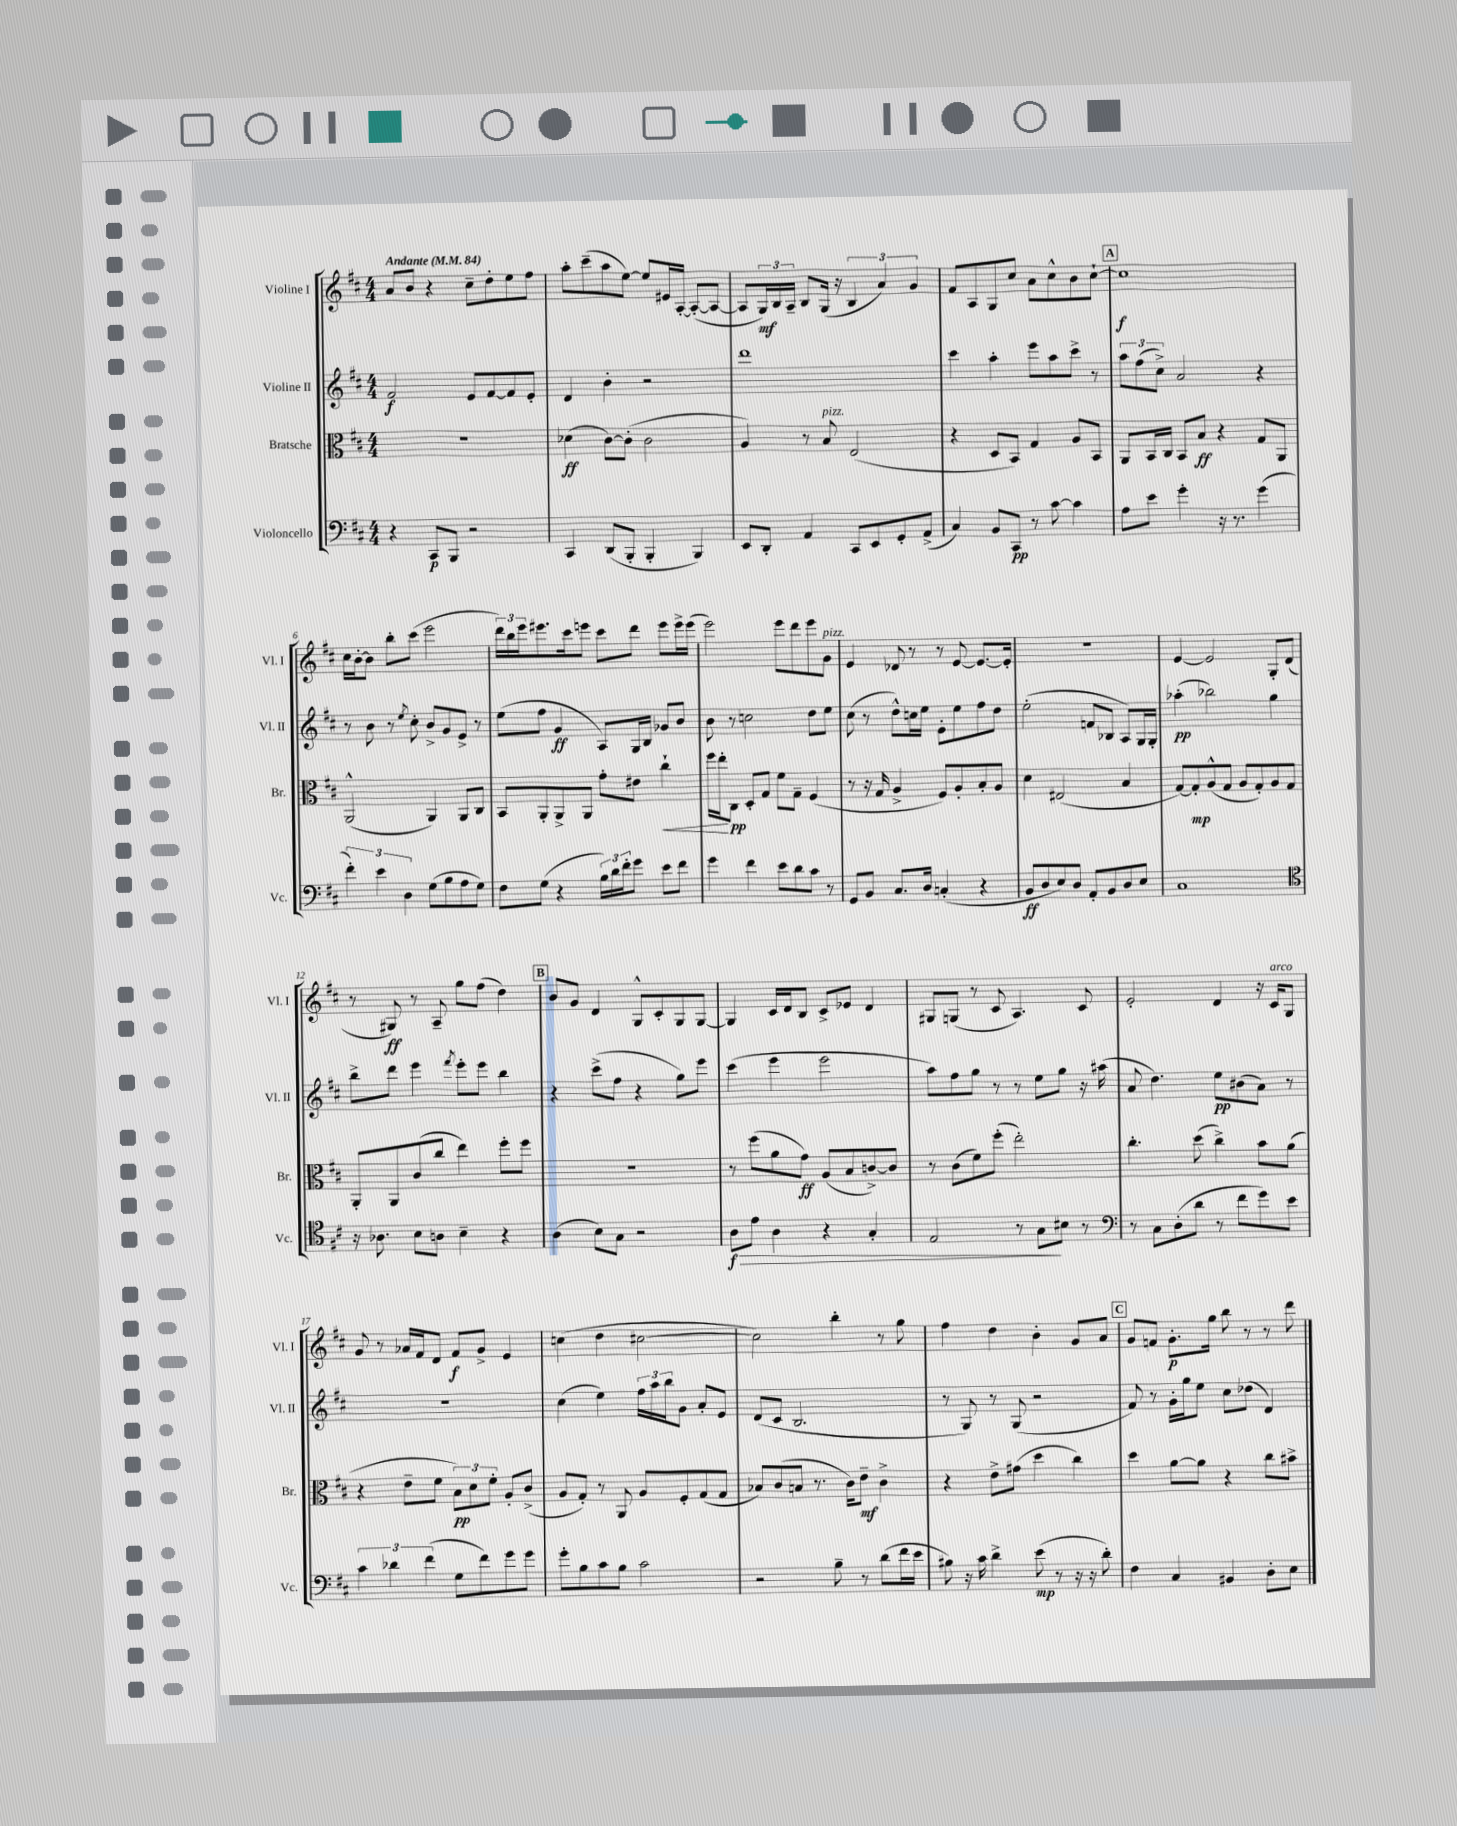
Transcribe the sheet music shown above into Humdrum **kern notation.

**kern	**dynam	**kern	**dynam	**kern	**dynam	**kern	**dynam
*part4	*part4	*part3	*part3	*part2	*part2	*part1	*part1
*staff4	*staff4	*staff3	*staff3	*staff2	*staff2	*staff1	*staff1
*I"Violoncello	*	*I"Bratsche	*	*I"Violine II	*	*I"Violine I	*
*I'Vc.	*	*I'Br.	*	*I'Vl. II	*	*I'Vl. I	*
*clefF4	*	*clefC3	*	*clefG2	*	*clefG2	*
*k[f#c#]	*	*k[f#c#]	*	*k[f#c#]	*	*k[f#c#]	*
*M4/4	*	*M4/4	*	*M4/4	*	*M4/4	*
*MM84	*	*MM84	*	*MM84	*	*MM84	*
=1	=1	=1	=1	=1	=1	=1	=1
!	!	!	!	!	!	!LO:TX:a:B:t=Andante	!
4r	.	1r	.	2f#/	f	8a/L	.
.	.	.	.	.	.	8b/J	.
8CC#/L	p	.	.	.	.	4r	.
8BBB/J	.	.	.	.	.	.	.
2r	.	.	.	8e/L	.	8cc#~\L	.
.	.	.	.	[8f#/	.	8dd'\	.
.	.	.	.	8f#/]	.	8ee\	.
.	.	.	.	8e'/J	.	8ff#\J	.
=2	=2	=2	=2	=2	=2	=2	=2
4CC#/	.	(4d-X\	ff	4d/	.	8aa'\L	.
.	.	.	.	.	.	(8ccc#~\	.
(8DD/L	.	[8c#\L)	.	4b'\	.	8aa\	.
8BBB'/J	.	(8c#'\J]	.	.	.	[8ee\J)	.
4BBB'/	.	2c#\	.	2r	.	8ee/L]	.
.	.	.	.	.	.	16e#X/L	.
.	.	.	.	.	.	[16A'/JJ	.
4BBB/)	.	.	.	.	.	(8A'/L_	.
.	.	.	.	.	.	8A/J_	.
=3	=3	=3	=3	=3	=3	=3	=3
8EE/L	.	4A/)	.	1ddd	.	8A/L]	.
8DD'/J	.	.	.	.	.	24G/L)	mf
.	.	.	.	.	.	24B/	.
.	.	.	.	.	.	24A~/JJ	.
4AA/	.	8r	.	.	.	8B/L	.
!	!	!LO:TX:a:i:t=pizz.	!	!	!	!	!
.	.	8B/	.	.	.	(16G/Jk	.
.	.	.	.	.	.	16r	.
8CC#/L	.	(2E/	.	.	.	6B/	.
8EE/	.	.	.	.	.	.	.
.	.	.	.	.	.	6a/)	.
8GG'/	.	.	.	.	.	.	.
.	.	.	.	.	.	6g/	.
(8AA^/J	.	.	.	.	.	.	.
=4	=4	=4	=4	=4	=4	=4	=4
4C#/)	.	4r	.	4ccc#\	.	8f#/L	.
.	.	.	.	.	.	8A/	.
8BB/L	.	8D/L	.	4aa'\	.	8G/	.
8CC#/J	pp	8BB/J)	.	.	.	8cc#/J	.
8r	.	4G/	.	8eee\L	.	8a\L	.
[8c#\	.	.	.	8aa\	.	8cc#^^\	.
4c#\]	.	8A/L	.	8ccc#^\J	.	8b\	.
.	.	8BB/J	.	8r	.	[8cc#`\J	.
!!LO:REH:place=s1:t=A
=5	=5	=5	=5	=5	=5	=5	=5
8A\L	.	8AA/L	.	12aa\L	.	1cc#]	f
.	.	.	.	(12ff#\	.	.	.
8e\J	.	16BB/L	.	.	.	.	.
.	.	.	.	12cc#^\J)	.	.	.
.	.	16C#/JJ	.	.	.	.	.
4g'\	.	8BB/L	.	2a/	.	.	.
.	.	8B/J	ff	.	.	.	.
16r	.	4r	.	.	.	.	.
8.r	.	.	.	.	.	.	.
(4g\	.	8G/L	.	4r	.	.	.
.	.	8AA/J	.	.	.	.	.
!!LO:LB:g=z
=6	=6	=6	=6	=6	=6	=6	=6
6f#'\)	.	(2AA^^/	.	8r	.	16cc#\LL	.
.	.	.	.	.	.	[16b'\J	.
.	.	.	.	8b\	.	8b\J]	.
6e\	.	.	.	.	.	.	.
.	.	.	.	8r	.	8bb'\L	.
6D\	.	.	.	.	.	.	.
.	.	.	.	8qee/	.	.	.
.	.	.	.	8cc#'\	.	(8ccc#\J	.
(8G\L	.	4AA/)	.	8b^/L	.	2eee\	.
8B\	.	.	.	8g/	.	.	.
8A\	.	8AA/L	.	8e^/J	.	.	.
8G\J)	.	8C#/J	.	8r	.	.	.
=7	=7	=7	=7	=7	=7	=7	=7
8F#\L	.	8BB/L	.	(8ee\L	.	24ddd\LL)	.
.	.	.	.	.	.	24bb\	.
.	.	.	.	.	.	24eee\J	.
(8G\J	.	8AA'/	.	8ff#\J	.	8.eee#X\	.
4r	.	8AA^/	.	4g/	ff	.	.
.	.	.	.	.	.	16ccc#\k	.
.	.	8AA/J	.	.	.	8eeen\J	.
24B\LL)	.	8g'\L	.	8A/L)	.	8ccc#\L	.
24d\	.	.	.	.	.	.	.
24f#'\J	.	.	.	.	.	.	.
8g\J	.	8e#X\J	.	16G/L	.	8ddd\J	.
.	.	.	.	16B/JJ	.	.	.
!	!	!	!LO:HP:b	!	!	!	!
8e\L	.	4cc#`\	<	8g-X/L	.	8eee\L	.
8f#\J	.	.	.	8b/J	.	16eee^\L	.
.	.	.	.	.	.	(16eee\JJ	.
=8	=8	=8	=8	=8	=8	=8	=8
4g\	.	16ff#\LL	.	8b\	.	2eee\)	.
.	.	16ee'\J	.	.	.	.	.
.	.	8C#\J	[ pp	8r	.	.	.
4f#\	.	8D'/L	.	2ccn\	.	.	.
.	.	8G/J	.	.	.	.	.
8e\L	.	8f#\L	.	.	.	8eee\L	.
8d\	.	8G~\J	.	.	.	8ddd\	.
8c#\J	.	(4F#/	.	8dd\L	.	8eee\	.
!	!	!	!	!	!	!LO:TX:a:i:t=pizz.	!
8r	.	.	.	8ee\J	.	8g\J	.
=9	=9	=9	=9	=9	=9	=9	=9
8GG/L	.	8r	.	(8cc#\	.	4e/	.
8BB/J	.	16r	.	8r	.	.	.
.	.	16G/	.	.	.	.	.
8.C#/L	.	4A^/	.	8dd^^\L)	.	8d-X/	.
.	.	.	.	16ccn\L	.	8r	.
16D/Jk	.	.	.	16ee\JJ	.	.	.
(4Cn'/	.	8F#/L)	.	8e'\L	.	8r	.
.	.	8A'/	.	8ee\	.	[8e/	.
4r	.	8B'/	.	8ff#\	.	8.e/L_	.
.	.	8A/J	.	8dd\J	.	.	.
.	.	.	.	.	.	16e'/Jk]	.
=10	=10	=10	=10	=10	=10	=10	=10
8BB/L	ff	4d\	.	(2ee'\	.	1r	.
8D/	.	.	.	.	.	.	.
8E/)	.	(2E#X/	.	.	.	.	.
8D/J	.	.	.	.	.	.	.
8AA'/L	.	.	.	8fn/L	.	.	.
8BB/	.	.	.	8B-X/J	.	.	.
8D/	.	4B/	.	8A/L)	.	.	.
8E/J	.	.	.	16G/L	.	.	.
.	.	.	.	16G'/JJ	.	.	.
=11	=11	=11	=11	=11	=11	=11	=11
1C#	.	[8G/L)	.	(4aa-X'\	pp	[4e/	.
.	.	8G'/]	mp	.	.	.	.
.	.	(8A^^/	.	2bb-X\)	.	2e/]	.
.	.	8G/J	.	.	.	.	.
.	.	8A/L	.	.	.	.	.
.	.	8G'/)	.	.	.	.	.
.	.	8A/	.	4gg\	.	8G'/L	.
.	.	8G/J	.	.	.	(8d/J	.
!!LO:LB:g=z
=12	=12	=12	=12	=12	=12	=12	=12
*clefC4	*	*	*	*	*	*	*
16r	.	8AA'/L	.	8bb^\L	.	8r	.
8.A-X\	.	.	.	.	.	.	.
.	.	8AA/	.	8ddd\J	.	8G#X/)	ff
8B\L	.	(8c#/	.	4eee\	.	8r	.
8An\J	.	8cc#/J	.	.	.	8A~/	.
.	.	.	.	8qfff#/	.	.	.
4B~\	.	4ee\)	.	8eee'\L	.	8gg\L	.
.	.	.	.	8eee\J	.	(8ff#\J	.
4r	.	8ff#'\L	.	4bb\	.	4dd\)	.
.	.	8ff#\J	.	.	.	.	.
!!LO:REH:place=s1:t=B
=13	=13	=13	=13	=13	=13	=13	=13
(4A\	.	1r	.	4r	.	8b/L	.
.	.	.	.	.	.	8g/J	.
8B\L)	.	.	.	(8ccc#^\L	.	4d/	.
8G\J	.	.	.	8ff#\J	.	.	.
2r	.	.	.	4r	.	8G^^/L	.
.	.	.	.	.	.	8c#'/	.
.	.	.	.	8gg\L)	.	8G/	.
.	.	.	.	8eee\J	.	[8G/J	.
=14	=14	=14	=14	=14	=14	=14	=14
!	!LO:HP:b	!	!	!	!	!	!
8A\L	> f	8r	.	(4ccc#\	.	4G/]	.
8e\J	.	(8ff#\L	.	.	.	.	.
4A\	.	8a\	.	4eee\	.	16c#/LL	.
.	.	.	.	.	.	16d/J	.
.	.	8g\J)	ff	.	.	8B/J	.
4r	.	(8A/L	.	2eee\	.	8c#^/L	.
.	.	8B/	.	.	.	8e-X/J	.
4G'/	.	[8cn^/)	.	.	.	4d/	.
.	.	8c/J]	.	.	.	.	.
=15	=15	=15	=15	=15	=15	=15	=15
2E/	.	8r	.	8aa\L)	.	8G#X/L	.
.	.	(8c#\L	.	8ff#\	.	(8Gn/J	.
.	.	8f#\)	.	8gg\J	.	8r	.
.	.	(8ff#'\J	.	8r	.	8c#/	.
8r	.	2ee'\)	.	8r	.	4.A/)	.
8G\L	.	.	.	8ee\L	.	.	.
8B#X\J	]	.	.	8gg\J	.	.	.
8r	.	.	.	16r	.	8c#/	.
.	.	.	.	(16aa#X\	.	.	.
=16	=16	=16	=16	=16	=16	=16	=16
*clefF4	*	*	*	*	*	*	*
8r	.	4.cc#'\	.	8a/	.	2e'/	.
8C#\L	.	.	.	4.dd\)	.	.	.
(8D'\	.	.	.	.	.	.	.
8d\J	.	(8dd\	.	.	.	.	.
8r	.	4cc#^\)	.	8ee\L	pp	4d/	.
8f#\L	.	.	.	(8b#X\	.	.	.
8g\)	.	8b\L	.	8a\J)	.	16r	.
!	!	!	!	!	!	!LO:TX:a:i:t=arco	!
.	.	.	.	.	.	16c#/KL	.
8e\J	.	(8a\J	.	8r	.	8G/J	.
!!LO:LB:g=z
=17	=17	=17	=17	=17	=17	=17	=17
6c#\	.	4r	.	1r	.	8g/	.
.	.	.	.	.	.	8r	.
6d-X\	.	.	.	.	.	.	.
.	.	8e~\L	.	.	.	16a-X/LL	.
.	.	.	.	.	.	16f#/J	.
(6f#\	.	.	.	.	.	.	.
.	.	8f#\J	.	.	.	8d/J	.
8G\L	.	12B\L)	pp	.	.	8f#/L	f
.	.	12d\	.	.	.	.	.
8f#\)	.	.	.	.	.	8g^/J	.
.	.	12f#'\J	.	.	.	.	.
8g\	.	8A'/L	.	.	.	4e/	.
8g\J	.	(8c#^/J	.	.	.	.	.
=18	=18	=18	=18	=18	=18	=18	=18
8g'\L	.	8A/L	.	(4cc#\	.	(4ccn\	.
8B\	.	8G'/J)	.	.	.	.	.
8c#\	.	8r	.	4ee\)	.	4dd\	.
8B\J	.	8AA/	.	.	.	.	.
2c#\	.	8A/L	.	24ff#\LL	.	[2cc#X\	.
.	.	.	.	24aa\	.	.	.
.	.	.	.	24bb\J	.	.	.
.	.	8F#'/	.	8g\J	.	.	.
.	.	(8G/	.	8a'/L	.	.	.
.	.	8G/J	.	8e/J	.	.	.
=19	=19	=19	=19	=19	=19	=19	=19
2r	.	8B-X/L)	.	(8d/L	.	2cc#\])	.
.	.	(8c#/	.	8c#/J	.	.	.
.	.	8Bn/J	.	2.B/	.	.	.
.	.	8.r	.	.	.	.	.
8B~\	.	.	.	.	.	4bb'\	.
.	.	16c#\KL)	.	.	.	.	.
8r	.	8e~\J	mf	.	.	.	.
(8d\L	.	4c#^\	.	.	.	8r	.
16f#\L	.	.	.	.	.	8gg\	.
16e\JJ	.	.	.	.	.	.	.
=20	=20	=20	=20	=20	=20	=20	=20
8B#X\)	.	4r	.	8r	.	4ff#\	.
16r	.	.	.	8G/)	.	.	.
16c#\	.	.	.	.	.	.	.
4d^\	.	8e^\L	.	8r	.	4dd\	.
.	.	(8g#X\J	.	(8G/	.	.	.
(8e\	mp	4dd\	.	2r	.	4b'\	.
8r	.	.	.	.	.	.	.
16r	.	4cc#\)	.	.	.	8g/L	.
16r	.	.	.	.	.	.	.
8d'\)	.	.	.	.	.	8a/J	.
!!LO:REH:place=s1:t=C
=21	=21	=21	=21	=21	=21	=21	=21
4F#\	.	4dd\	.	8f#/)	.	8g/L	.
.	.	.	.	8r	.	8fn/J	.
4C#/	.	[8a\L	.	16g'\LL	.	8.g'\L	p
.	.	.	.	16gg\J	.	.	.
.	.	8a\J]	.	8ee\J	.	.	.
.	.	.	.	.	.	16gg\Jk	.
4BB#X/	.	4r	.	8cc#\L	.	8bb\	.
.	.	.	.	(8dd-X\J	.	8r	.
8D'\L	.	8cc#\L	.	4d/)	.	8r	.
8E\J	.	8b#X^\J	.	.	.	8ddd\	.
==	==	==	==	==	==	==	==
*-	*-	*-	*-	*-	*-	*-	*-
